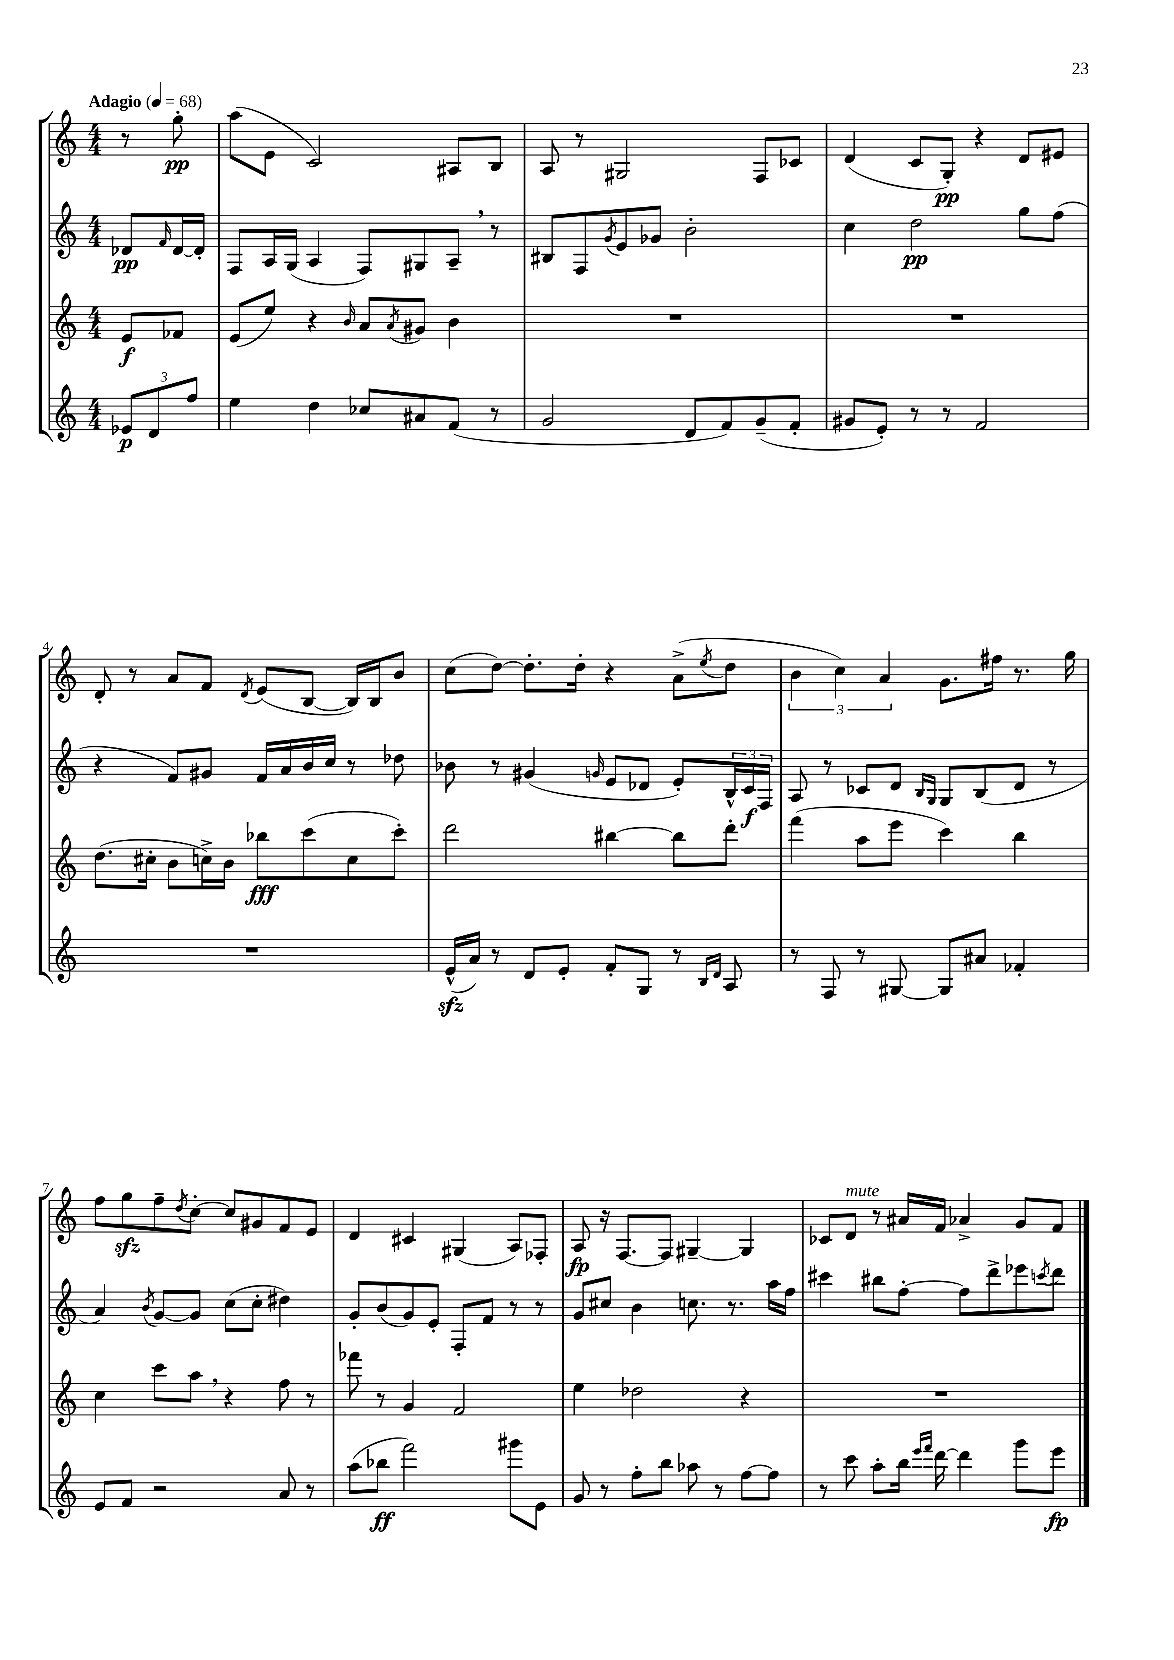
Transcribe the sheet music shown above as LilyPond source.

<<
\new StaffGroup <<
\new Staff = "s0" {
    \clef treble \key c \major \numericTimeSignature \time 4/4 \partial 4 \tempo "Adagio" 4 = 68
    r8 g''8-.\pp |
    a''8( e'8 c'2) ais8 b8 |
    a8 r8 gis2 f8 ces'8 |
    d'4( c'8 g8-.\pp) r4 d'8 eis'8 |
    d'8-. r8 a'8 f'8 \acciaccatura { d'8 } e'8( b8~ b16) b16 b'8 |
    c''8( d''8~) d''8.-. d''16-. r4 a'8->( \acciaccatura { e''8 } d''8 |
    \tuplet 3/2 { b'4 c''4) a'4 } g'8. fis''16 r8. g''16 |
    f''8 g''8\sfz f''8-- \acciaccatura { d''8 } c''8~-. c''8 gis'8 f'8 e'8 |
    d'4 cis'4 gis4( a8) fes8-. |
    a8\fp r16 f8.~ f8 gis4~-- gis4 |
    ces'8 d'8^\markup { \italic "mute" } r8 ais'16 f'16 aes'4-> g'8 f'8 \bar "|." |
}
\new Staff = "s1" {
    \clef treble \key c \major \numericTimeSignature \time 4/4 \partial 4
    des'8\pp \grace { f'16 } des'16~ des'16-. |
    f8 a16 g16( a4 f8) gis8 a8-- \breathe r8 |
    bis8 f8 \acciaccatura { g'8 } e'8 ges'8 b'2-. |
    c''4 d''2\pp g''8 f''8( |
    r4 f'8) gis'8 f'16 a'16 b'16 c''16 r8 des''8 |
    bes'8 r8 gis'4( \grace { g'16 } e'8 des'8 e'8-.) \tuplet 3/2 { b16-^ c'16\f f16 } |
    a8 r8 ces'8 d'8 \grace { b16 g16 } g8 b8( d'8 r8 |
    a'4) \acciaccatura { b'8 } g'8~ g'8 c''8( c''8-. dis''4) |
    g'8-. b'8( g'8) e'8-. f8-. f'8 r8 r8 |
    g'8 cis''8 b'4 c''8. r8. a''16 f''16 |
    cis'''4 bis''8 f''8~-. f''8 d'''8-> ees'''8 \acciaccatura { c'''8 } d'''8 \bar "|." |
}
\new Staff = "s2" {
    \clef treble \key c \major \numericTimeSignature \time 4/4 \partial 4
    e'8\f fes'8 |
    e'8( e''8) r4 \grace { b'16 } a'8 \acciaccatura { a'8 } gis'8 b'4 |
    R1 |
    R1 |
    d''8.( cis''16-. b'8 c''16->) b'16 bes''8\fff c'''8( c''8 c'''8-.) |
    d'''2 bis''4~ bis''8 d'''8-. |
    f'''4( a''8 e'''8 c'''4) b''4 |
    c''4 c'''8 a''8 \breathe r4 f''8 r8 |
    fes'''8 r8 g'4 f'2 |
    e''4 des''2 r4 |
    R1 \bar "|." |
}
\new Staff = "s3" {
    \clef treble \key c \major \numericTimeSignature \time 4/4 \partial 4
    \tuplet 3/2 { ees'8\p d'8 f''8 } |
    e''4 d''4 ces''8 ais'8 f'8( r8 |
    g'2 d'8 f'8) g'8--( f'8-. |
    gis'8 e'8-.) r8 r8 f'2 |
    R1 |
    e'16-^\sfz( a'16) r8 d'8 e'8-. f'8-. g8 r8 \grace { b16 d'16 } a8 |
    r8 f8 r8 gis8~ gis8 ais'8 fes'4-. |
    e'8 f'8 r2 a'8 r8 |
    a''8( bes''8\ff f'''2) gis'''8 e'8 |
    g'8 r8 f''8-. b''8 aes''8 r8 f''8~ f''8 |
    r8 c'''8 a''8-. b''16 \grace { e'''16 f'''16 } d'''16~ d'''4 g'''8 e'''8\fp \bar "|." |
}
>>
>>
